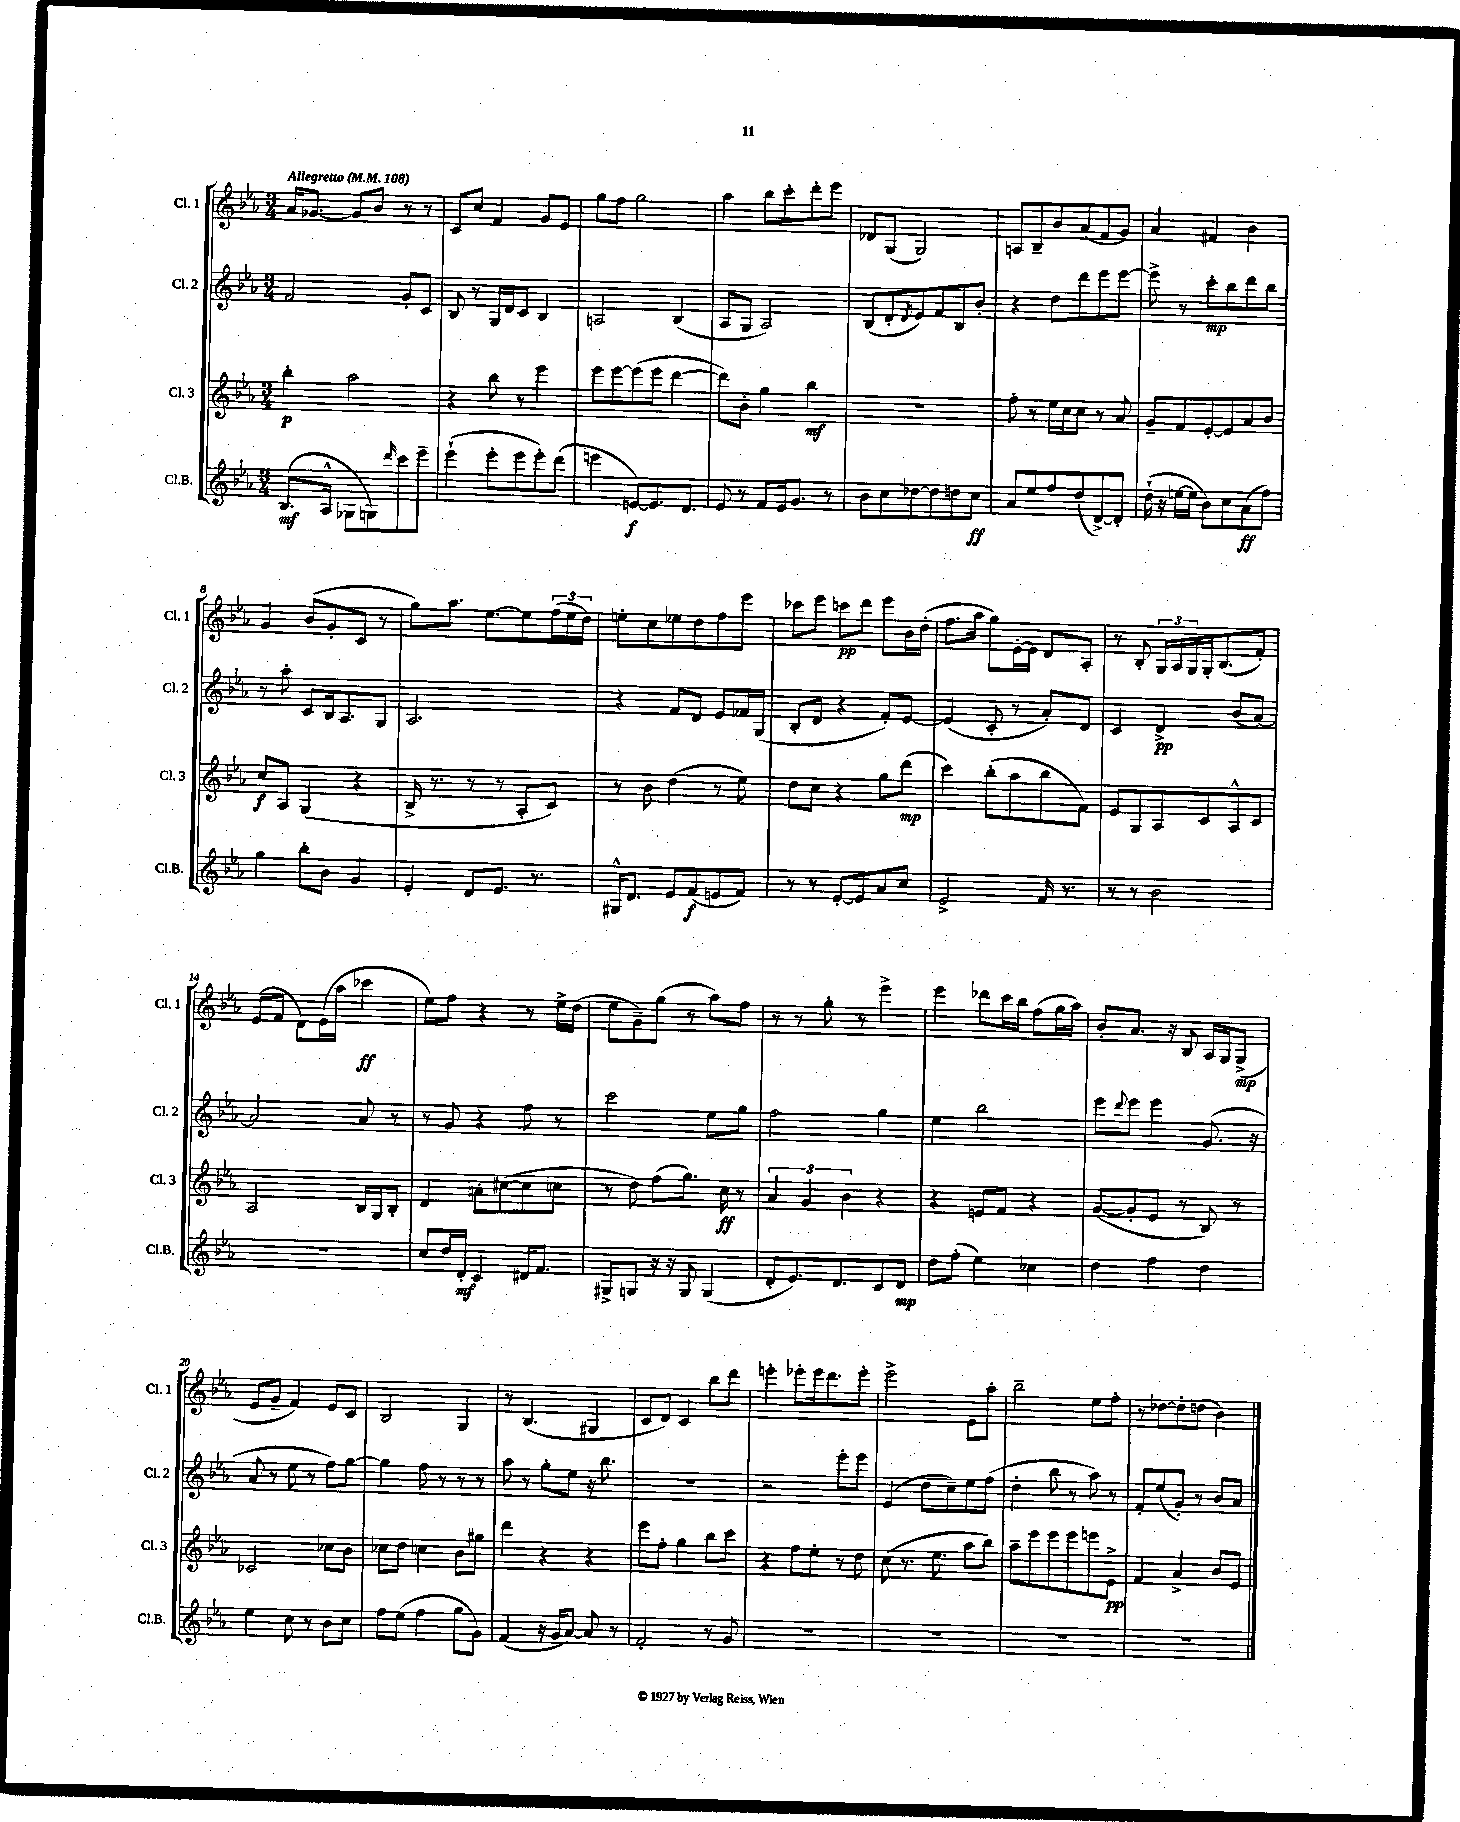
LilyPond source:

<<
\new StaffGroup <<
\new Staff = "s0" \with { instrumentName = "Cl. 1" shortInstrumentName = "Cl. 1" } {
    \clef treble \key ees \major \numericTimeSignature \time 3/4 \tempo "Allegretto" 4 = 108
    aes'16 ges'8.~ ges'8 bes'8 r8 r8 |
    c'8 c''8 f'4 g'8 ees'8 |
    g''8 f''8 g''2 |
    aes''4 bes''8 c'''8-. d'''8-. ees'''8 |
    des'8 g8( g2) |
    a8 bes8-- bes'8 aes'8( f'8 g'8) |
    aes'4 fis'4 bes'4 |
    g'4 bes'8( g'8-. c'8 r8 |
    g''8) aes''8. ees''8.~ ees''8 \tuplet 3/2 { f''16( ees''16 d''16) } |
    e''8-. c''8 ees''8 d''8 f''8 ees'''8 |
    ces'''8 ees'''8 c'''8\pp d'''8 ees'''8 bes'16 d''16-.( |
    f''8. aes''16 g''8) ees'16~-. ees'16 d'8 aes8-. |
    r8 bes8-. \tuplet 3/2 { g16 aes16 g16 } g16-. bes8.( f'8-.) |
    ees'8( f'8 d'8) ees'16( aes''16 ces'''4\ff |
    ees''8) f''8 r4 r8 ees''16-> d''16( |
    ees''8 g'8--) g''8( r8 aes''8) f''8 |
    r8 r8 g''8-. r8 ees'''4-> |
    ees'''4 des'''8 c'''16 bes''16 f''8( g''16 aes''16) |
    bes'8-. aes'8. r16 bes8 aes16 g16 g8->\mp( |
    ees'8 g'8-- f'4) ees'8 c'8 |
    bes2 g4 |
    r8 bes4.( gis4 |
    c'8 d'8) c'4 bes''8 d'''8 |
    e'''4-. ees'''8-. ees'''16 d'''8. ees'''8-. |
    ees'''2-> ees'8 aes''8-. |
    bes''2-- ees''8 f''8-. |
    r8 des''8~ des''8-. d''8( bes'4) \bar "|." |
}
\new Staff = "s1" \with { instrumentName = "Cl. 2" shortInstrumentName = "Cl. 2" } {
    \clef treble \key ees \major \numericTimeSignature \time 3/4
    f'2 g'8-. c'8 |
    bes8 r8 g16 d'16 c'8 bes4 |
    a2 bes4( |
    aes8 g8 aes2) |
    bes8( d'8-. \acciaccatura { d'8 } ees'8) f'8 bes8 bes'8-. |
    r4 d''8 d'''8 ees'''8 ees'''8~ |
    ees'''8-> r8 c'''8-.\mp bes''8 d'''8 bes''8 |
    r8 aes''8-. c'8 bes16 aes8. g8 |
    aes2. |
    r4 f'8 d'8 ees'8 fes'16 g16( |
    bes8-. d'8 r4 f'8-.) ees'8~ |
    ees'4( c'8-. r8 aes'8-.) d'8 |
    c'4 d'4->\pp bes'8( aes'8~) |
    aes'2 aes'8 r8 |
    r8 g'8 r4 f''8 r8 |
    c'''2 ees''8 g''8 |
    f''2 g''4 |
    ees''4 bes''2 |
    ees'''8 \appoggiatura { d'''8 } ees'''8 ees'''4 g'8.( r16 |
    aes'8 r8 ees''8 r8 f''8) g''8~ |
    g''4 f''8 r8 r8 r8 |
    aes''8 r8 g''8-. ees''8 r16 bes''8. |
    R2. |
    r2 ees'''8-. ees'''8 |
    ees'4( d''8 c''8--) ees''8 f''8( |
    d''4-. bes''8 r8 aes''8) r8 |
    f'8-. ees''8( g'8-.) r8 bes'8 aes'8 \bar "|." |
}
\new Staff = "s2" \with { instrumentName = "Cl. 3" shortInstrumentName = "Cl. 3" } {
    \clef treble \key ees \major \numericTimeSignature \time 3/4
    bes''4-.\p aes''2 |
    r4 bes''8 r8 ees'''4 |
    ees'''8 ees'''8~ ees'''8( ees'''8 d'''4~ |
    d'''8) bes'8-. g''4 bes''4\mf |
    R2. |
    f''8-. r8 ees''16 c''16 c''8 r8 aes'8 |
    g'8-- f'8 ees'8~-. ees'8 aes'8 bes'8 |
    c''8\f aes8 g4( r4 |
    bes16-> r8. r8 r8 aes8-. c'8) |
    r8 bes'8 d''4( r8 ees''8) |
    d''8 c''8 r4 g''8 d'''8\mp( |
    c'''4) bes''8-.( aes''8 bes''8 f'8) |
    ees'8 g8 aes8 c'8 aes8-^ c'8 |
    aes2 bes16 g16 bes8-. |
    d'4 a'8-. cis''8~( cis''8 c''8 |
    r8 d''8) f''8( g''8.) c''16\ff r8 |
    \tuplet 3/2 { aes'4 g'4 bes'4 } r4 |
    r4 e'8 f'8 r4 |
    g'8~( g'8-. ees'8 r8 bes8) r8 |
    ces'2 ces''8 bes'8 |
    ces''8 d''8 c''4 bes'8 gis''8 |
    d'''4 r4 r4 |
    ees'''8 f''8-. g''4 bes''8 c'''8 |
    r4 f''8 ees''8-. r8 d''8 |
    c''8( r8. ees''8. aes''8 bes''8) |
    aes''8-- ees'''8 ees'''8 ees'''8 e'''8 ees'8->\pp |
    f'4 aes'4-> bes'8 ees'8 \bar "|." |
}
\new Staff = "s3" \with { instrumentName = "Cl.B." shortInstrumentName = "Cl.B." } {
    \clef treble \key ees \major \numericTimeSignature \time 3/4
    bes8.\mf( aes16-^ ges8 g8) \grace { d'''16 } c'''8 ees'''8-- |
    ees'''4-!( ees'''8-. ees'''8 ees'''8-.) d'''8( |
    e'''4 e'8~\f) e'8. d'8. |
    ees'8 r8 f'8 ees'16 g'8. r8 |
    bes'8 c''8 des''8~ des''8 d''8 c''8\ff |
    aes'8 ees''8 f''8 d''8( d'8~->) d'8-. |
    d''16-!( r16 e''16~ e''16 bes'8) c''8 aes'8\ff( f''8) |
    g''4 bes''8-. bes'8 g'4 |
    ees'4-. d'8 ees'8. r8. |
    gis16-^ d'8. ees'8 f'8\f( e'8 f'8) |
    r8 r8 ees'8~-. ees'8 aes'8 c''8 |
    ees'2-> f'16 r8. |
    r8 r8 bes'2 |
    R2. |
    c''8 d''16 d'16-.\mf c'4 dis'16 f'8. |
    gis8-> g8 r16 r16 g8 g4( |
    d'8-. ees'8.) d'8. c'8 d'8\mp |
    d''8 f''8-.( ees''4) ces''4 |
    d''4 f''4 d''4 |
    ees''4 c''8 r8 bes'8 c''8 |
    f''8 ees''8( f''4 g''8 g'8) |
    f'4( r16 g'16 aes'8~) aes'8 r8 |
    f'2-. r8 g'8 |
    R2. |
    R2. |
    R2. |
    R2. \bar "|." |
}
>>
>>
